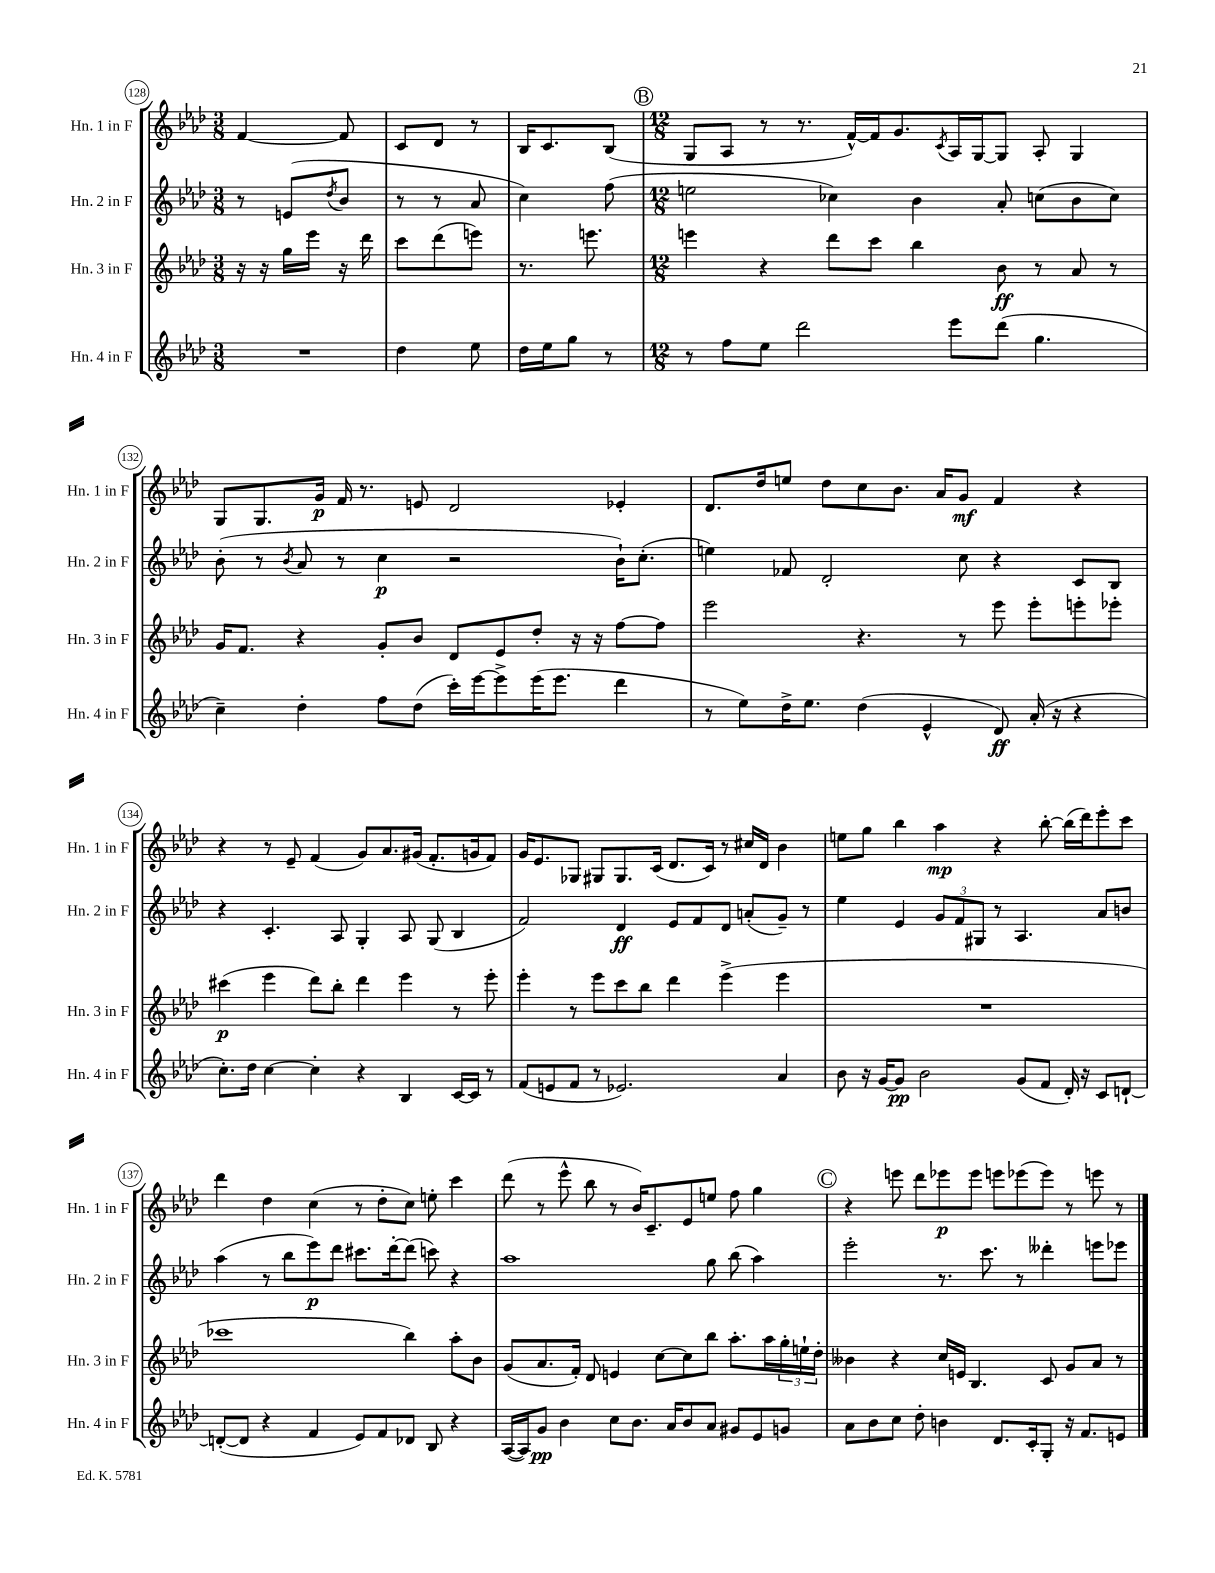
<<
\new StaffGroup <<
\new Staff = "s0" \with { instrumentName = "Hn. 1 in F" shortInstrumentName = "Hn. 1 in F" } {
    \clef treble \key aes \major \numericTimeSignature \time 3/8
    f'4~ f'8 |
    c'8 des'8 r8 |
    bes16 c'8. bes8( |
    \mark \markup { \circle "B" } \numericTimeSignature \time 12/8 g8 aes8 r8 r8. f'16~-^) f'16 g'8. \acciaccatura { c'8 } aes16 g16~ g8 aes8-. g4 |
    g8 g8. g'16\p f'16 r8. e'8 des'2 ees'4-. |
    des'8. des''16 e''8 des''8 c''8 bes'8. aes'16 g'8\mf f'4 r4 |
    r4 r8 ees'8-- f'4( g'8) aes'8. gis'16( f'8.-. g'16 f'8) |
    g'16 ees'8. ges8 gis8 gis8. c'16( des'8. c'16) r8 cis''16 des'16 bes'4 |
    e''8 g''8 bes''4 aes''4\mp r4 bes''8~-. bes''16( des'''16) ees'''8-. c'''8 |
    des'''4 des''4 c''4( r8 des''8-. c''8) e''8-. c'''4 |
    des'''8( r8 ees'''8-^ bes''8 r8 bes'16) c'8.-- ees'8 e''8 f''8 g''4 |
    \mark \markup { \circle "C" } r4 e'''8 des'''8 ees'''8\p ees'''8 e'''8 ees'''8( ees'''8) r8 e'''8 r8 \bar "|." |
}
\new Staff = "s1" \with { instrumentName = "Hn. 2 in F" shortInstrumentName = "Hn. 2 in F" } {
    \clef treble \key aes \major \numericTimeSignature \time 3/8
    r8 e'8( \acciaccatura { des''8 } bes'8 |
    r8 r8 aes'8 |
    c''4) f''8( |
    \mark \markup { \circle "B" } \numericTimeSignature \time 12/8 e''2 ces''4) bes'4 aes'8-. c''8( bes'8 c''8) |
    bes'8-.( r8 \acciaccatura { bes'8 } aes'8 r8 c''4\p r2 bes'16-!) c''8.-.( |
    e''4) fes'8 des'2-. c''8 r4 c'8 bes8 |
    r4 c'4.-. aes8 g4-. aes8 g8( bes4 |
    f'2) des'4\ff ees'8 f'8 des'8 a'8-.( g'8--) r8 |
    ees''4 ees'4 \tuplet 3/2 { g'8 f'8 gis8 } r8 aes4. aes'8 b'8 |
    aes''4( r8 bes''8 ees'''8\p) des'''8 cis'''8. des'''16~-. des'''8( c'''8) r4 |
    aes''1 g''8 bes''8( aes''4) |
    \mark \markup { \circle "C" } ees'''2-. r8. c'''8. r8 deses'''4-. e'''8 ees'''8 \bar "|." |
}
\new Staff = "s2" \with { instrumentName = "Hn. 3 in F" shortInstrumentName = "Hn. 3 in F" } {
    \clef treble \key aes \major \numericTimeSignature \time 3/8
    r16 r16 g''16 ees'''16 r16 des'''16 |
    c'''8 des'''8( e'''8) |
    r8. e'''8. |
    \mark \markup { \circle "B" } \numericTimeSignature \time 12/8 e'''4 r4 des'''8 c'''8 bes''4 bes'8\ff r8 aes'8 r8 |
    g'16 f'8. r4 g'8-. bes'8 des'8 ees'8 des''8-. r16 r16 f''8~ f''8 |
    ees'''2 r4. r8 ees'''8 ees'''8-. e'''8-. ees'''8-. |
    cis'''4\p( ees'''4 des'''8) bes''8-. des'''4 ees'''4 r8 ees'''8-. |
    ees'''4-. r8 ees'''8 c'''8 bes''8 des'''4 ees'''4->( ees'''4 |
    R1. |
    ces'''1 bes''4) aes''8-. bes'8 |
    g'8( aes'8. f'16-.) des'8 e'4 c''8~ c''8 bes''8 aes''8.-. aes''16 \tuplet 3/2 { g''16-. e''16-! des''16-. } |
    \mark \markup { \circle "C" } beses'4 r4 c''16 e'16 bes4. c'8 g'8 aes'8 r8 \bar "|." |
}
\new Staff = "s3" \with { instrumentName = "Hn. 4 in F" shortInstrumentName = "Hn. 4 in F" } {
    \clef treble \key aes \major \numericTimeSignature \time 3/8
    R4. |
    des''4 ees''8 |
    des''16 ees''16 g''8 r8 |
    \mark \markup { \circle "B" } \numericTimeSignature \time 12/8 r8 f''8 ees''8 des'''2 ees'''8 des'''8( g''4. |
    c''4--) des''4-. f''8 des''8( c'''16-.) ees'''16~ ees'''8-> ees'''16( ees'''8. des'''4 |
    r8 ees''8) des''16-> ees''8. des''4( ees'4-^ des'8\ff) aes'16-.( r16 r4 |
    c''8.-.) des''16 c''4~ c''4-. r4 bes4 c'16~ c'16 r8 |
    f'8( e'8 f'8 r8 ees'2.) aes'4 |
    bes'8 r16 g'16~ g'8\pp bes'2 g'8( f'8 des'16-.) r16 c'8 d'8~-! |
    d'8~-.( d'8 r4 f'4 ees'8) f'8 des'8 bes8 r4 |
    aes16~( aes16) g'8\pp bes'4 c''8 bes'8. aes'16 bes'8 aes'8 gis'8 ees'8 g'8 |
    \mark \markup { \circle "C" } aes'8 bes'8 c''8 des''8-. b'4 des'8. c'16-. g8-. r16 f'8. e'8 \bar "|." |
}
>>
>>
\layout { \context { \Score currentBarNumber = #128 \override BarNumber.stencil = #(make-stencil-circler 0.1 0.3 ly:text-interface::print) } }
